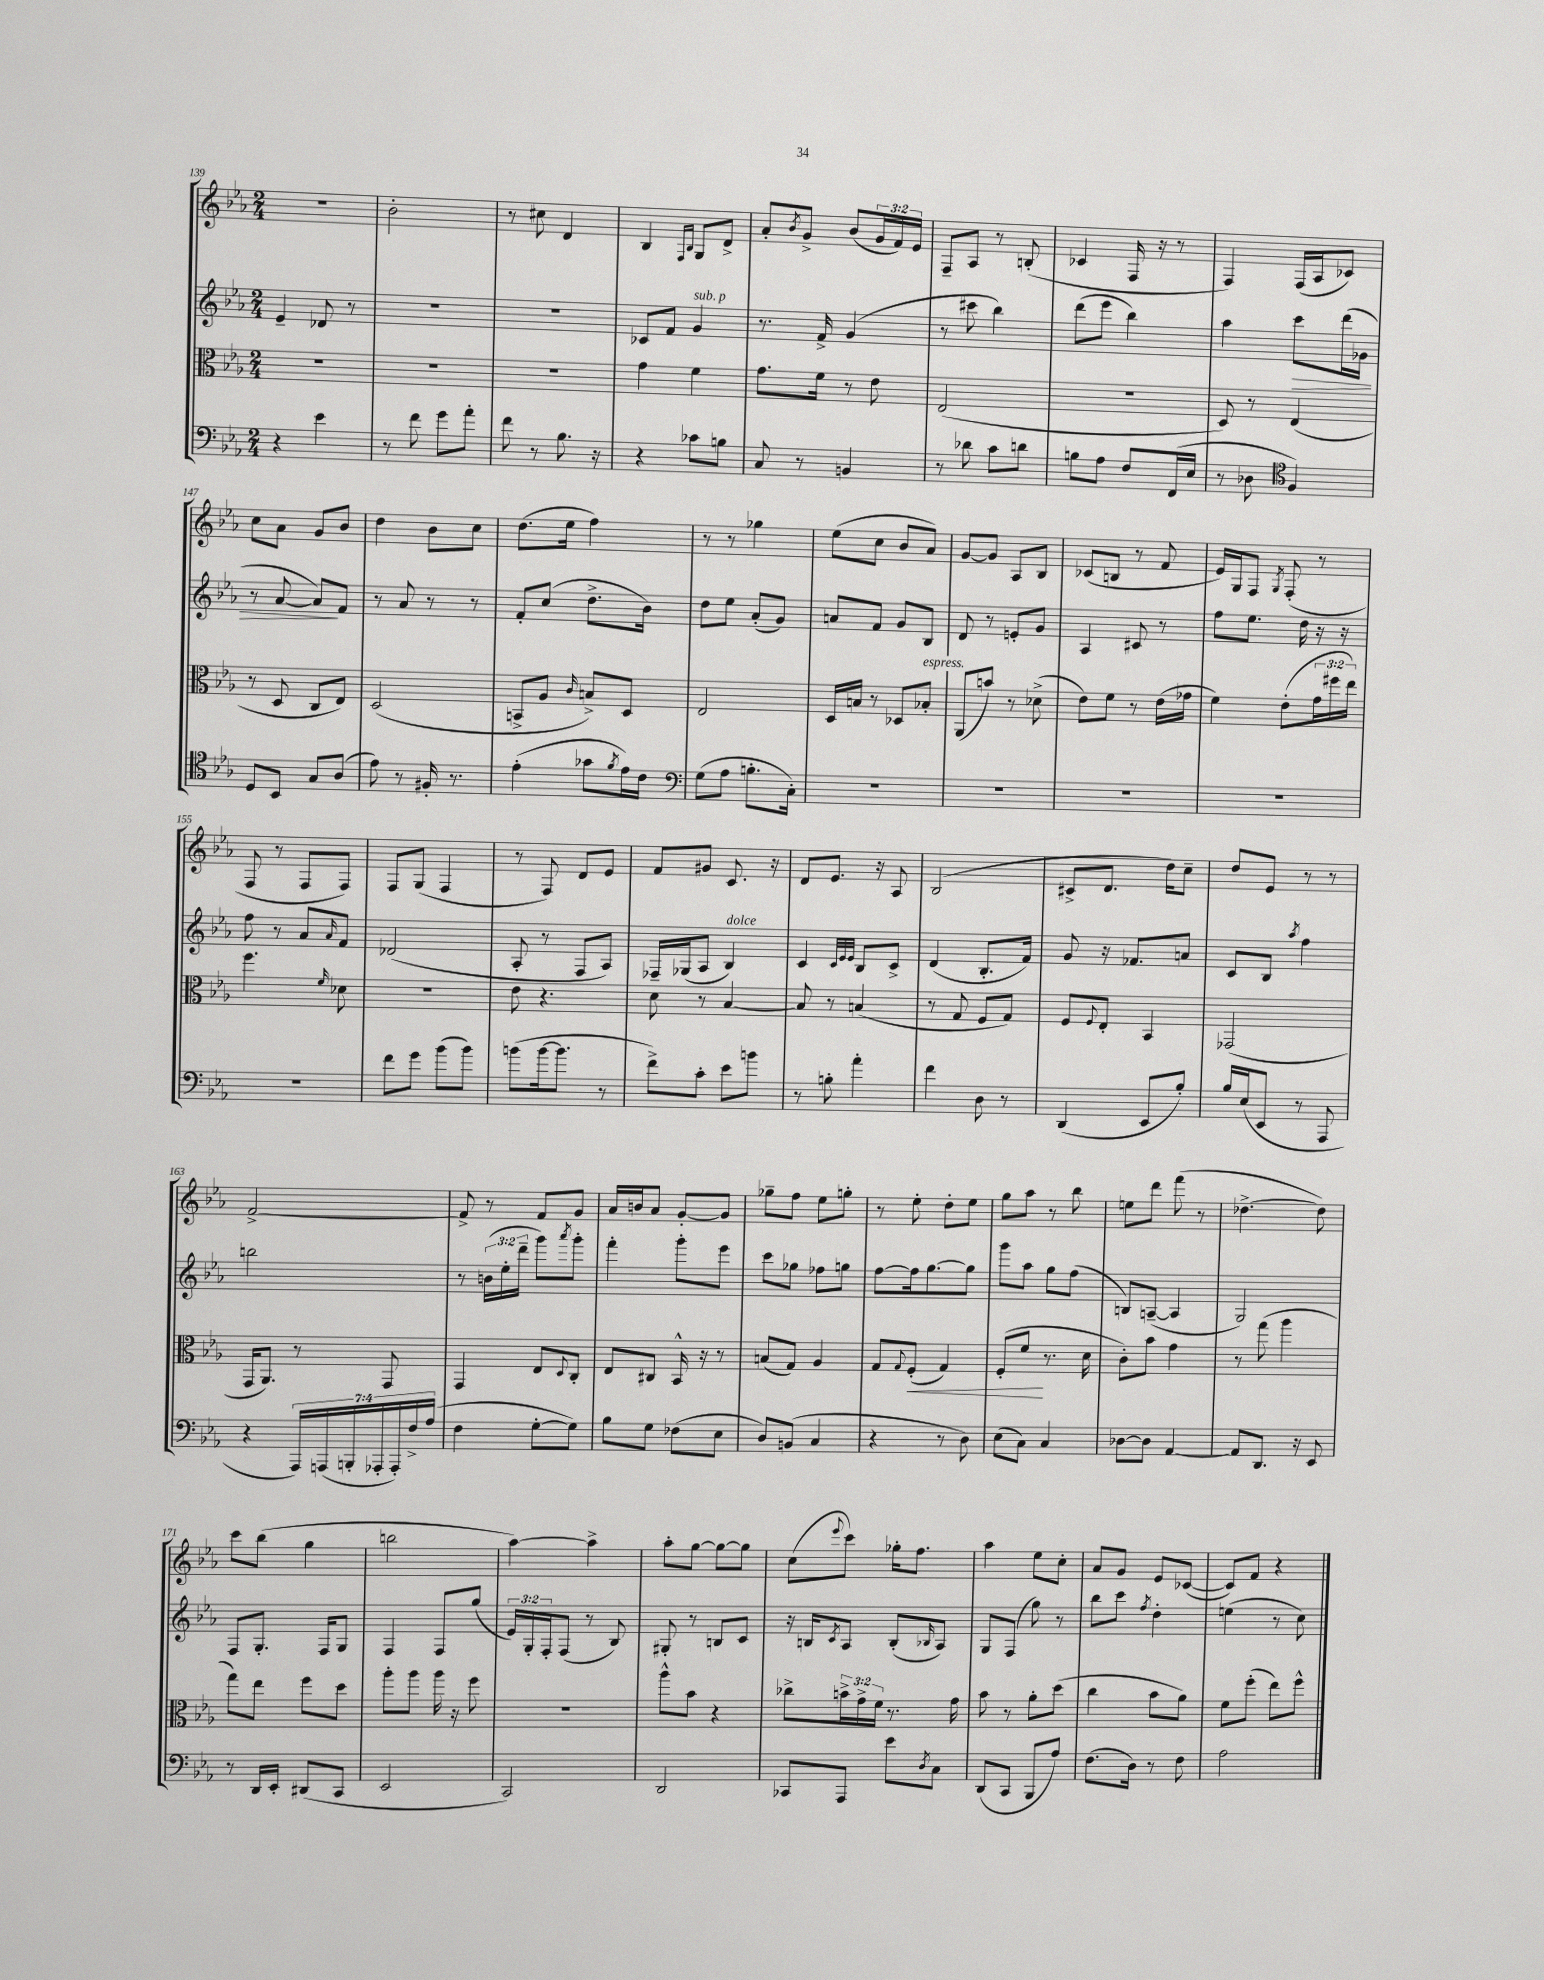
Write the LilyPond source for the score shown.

<<
\new StaffGroup <<
\new Staff = "s0" {
    \clef treble \key ees \major \numericTimeSignature \time 2/4 \override Staff.TupletNumber.text = #tuplet-number::calc-fraction-text
    R2 |
    bes'2-. |
    r8 cis''8 d'4 |
    bes4 \grace { f16 bes16 } g8 d'8-> |
    aes'8-. \acciaccatura { bes'8 } g'8-> bes'8( \tuplet 3/2 { g'16 f'16) ees'16 } |
    f8-- aes8 r8 b8-.( |
    ces'4 f16 r16 r8 |
    f4) f16( aes16 ces'8) |
    c''8 aes'8 g'8 bes'8 |
    d''4 bes'8 c''8 |
    d''8.( ees''16 f''4) |
    r8 r8 ges''4 |
    ees''8( c''8 bes'8 aes'8) |
    g'8~ g'8 aes8 bes8 |
    ces'8( b8 r8 f'8 |
    ees'16) g16 f8 \acciaccatura { g8 } f8-.( r8 |
    f8 r8 f8 f8) |
    f8 g8( f4 |
    r8 f8) d'8 ees'8 |
    f'8 gis'8 c'8. r16 |
    d'8 ees'8. r16 aes8 |
    bes2( |
    cis'8-> d'8. d''16) c''8-- |
    d''8 ees'8 r8 r8 |
    f'2~-> |
    f'8-> r8 f'8 g'8 |
    aes'16 b'16 aes'8 g'8~-. g'8 |
    ges''8-- f''8 ees''8 g''8-. |
    r8 ees''8-. d''8-. ees''8 |
    g''8 aes''8 r8 bes''8 |
    e''8 d'''8 f'''8( r8 |
    des''4.~-> des''8) |
    c'''8 bes''8( g''4 |
    b''2 |
    aes''4~) aes''4-> |
    aes''8-. g''8~ g''8~ g''8 |
    c''8( \appoggiatura { ees'''8 } c'''8) ges''16-. f''8. |
    aes''4 ees''8 c''8-. |
    aes'8 g'8 ees'8 ces'8~( |
    ces'8) f'8 r4 \bar "|." |
}
\new Staff = "s1" {
    \clef treble \key ees \major \numericTimeSignature \time 2/4 \override Staff.TupletNumber.text = #tuplet-number::calc-fraction-text
    ees'4-- des'8 r8 |
    r2 |
    R2 |
    ces'8 f'8 g'4^\markup { \italic "sub. p" } |
    r8. f'16-> g'4( |
    r8 cis'''8 bes''4) |
    d'''8( ees'''8 bes''4) |
    aes''4 c'''8\> d'''16( ges'16 |
    r8 aes'8~ aes'8\!) f'8 |
    r8 aes'8 r8 r8 |
    f'8-. c''8( d''8.-> bes'16) |
    d''8 ees''8 aes'8-.( g'8) |
    a'8 f'8 g'8 bes8 |
    d'8 r8 e'8-. g'8 |
    aes4 cis'8 r8 |
    f''8 ees''8. d''16 r16 r16 |
    f''8 r8 aes'8 \grace { aes'16 } f'8 |
    des'2( |
    aes8-. r8 f8 aes8) |
    fes16-- ges16( aes8 bes4^\markup { \italic "dolce" }) |
    c'4 \grace { c'32 ees'32 ees'32 } bes8 c'8-> |
    d'4( bes8.-. f'16) |
    g'8 r16 fes'8. a'8 |
    c'8 bes8 \acciaccatura { aes''8 } f''4 |
    b''2 |
    r8 \tuplet 3/2 { b'16( ees''16-. d'''16-- } g'''8) \acciaccatura { aes'''8 } g'''8-. |
    f'''4-. g'''8-. ees'''8 |
    c'''8 ges''8 fes''8 g''8 |
    f''8~ f''16 g''8.~ g''8 |
    g'''8 aes''8 g''8 f''8( |
    b8) a8~--( a4 |
    g2) |
    f8 g8.-. f16 g8 |
    f4 f8 g''8( |
    \tuplet 3/2 { ees'16) g16-. f16-. } f8( r8 bes8) |
    gis8-. r8 b8 c'8 |
    r16 b16 \acciaccatura { c'8 } aes8 b8-.( \grace { bes16 } aes8) |
    g8 f8( g''8) r8 |
    bes''8 c'''8 \acciaccatura { f''8 } d''4-. |
    e''4( r8 c''8) \bar "|." |
}
\new Staff = "s2" {
    \clef alto \key ees \major \numericTimeSignature \time 2/4 \override Staff.TupletNumber.text = #tuplet-number::calc-fraction-text
    R2 |
    R2 |
    R2 |
    g'4 f'4 |
    g'8. f'16 r8 ees'8 |
    ees2( |
    R2 |
    d8) r8 ees4( |
    r8 d8 c8 ees8) |
    d2( |
    b,8-> aes8 \grace { c'16 } b8->) d8 |
    ees2 |
    d16 b16 r8 des8 bes8-.^\markup { \italic "espress." } |
    aes,8( b'8) r8 des'8->( |
    ees'8) f'8 r8 ees'16( ges'16 |
    f'4) ees'8-.( \tuplet 3/2 { g'16 fis''16 ees''16) } |
    f''4. \grace { f'16 } des'8 |
    R2 |
    ees'8 r4. |
    d'8 r8 bes4~ |
    bes8 r8 b4( |
    r8 g8 f8 g8) |
    f8 \appoggiatura { f8 } ees8-. bes,4 |
    ges,2( |
    g,16 aes,8.) r8 g,8 |
    g,4 ees8 \appoggiatura { d8 } c8-. |
    ees8 cis8 bes,16-^ r16 r8 |
    b8( g8) aes4 |
    g8 \appoggiatura { g8 } f8-.\<( g4) |
    f8-.( f'8\! r8. d'16 |
    c'8-.) bes'8 g'4 |
    r8 g''8( aes''4 |
    g''8) ees''8 f''8 d''8 |
    aes''8-. aes''8 aes''16 r16 f''8 |
    r2 |
    aes''8-^ bes'8 r4 |
    ces''8-> \tuplet 3/2 { b'16-> g'16-> f'16 } r8. g'16 |
    bes'8 r8 aes'8-. d''8( |
    c''4 bes'8 aes'8) |
    f'8 f''8-.( ees''8) f''8-^ \bar "|." |
}
\new Staff = "s3" {
    \clef bass \key ees \major \numericTimeSignature \time 2/4 \override Staff.TupletNumber.text = #tuplet-number::calc-fraction-text
    r4 ees'4 |
    r8 f'8 g'8 aes'8-. |
    f'8 r8 bes8. r16 |
    r4 ces'8 b8 |
    c8 r8 b,4 |
    r8 des'8 c'8 d'8 |
    b8 aes8 f8 f,16( ees16 |
    r8 des8 \clef tenor f4) |
    d8 bes,8 g8 aes8( |
    ees'8) r8 fis16-. r8. |
    ees'4-.( ges'8 \acciaccatura { f'8 } ees'16) c'16 |
    \clef bass g8( aes8 b8.-. c16-.) |
    R2 |
    R2 |
    R2 |
    R2 |
    R2 |
    f'8 g'8 bes'8( bes'8) |
    b'8( b'16~ b'8. r8 |
    f'8->) c'8-. ees'8 b'8 |
    r8 b8-. aes'4-. |
    f'4 d8 r8 |
    d,4( ees,8 bes8-.) |
    bes16 ees16( ees,8 r8 aes,,8 |
    r4 \tuplet 7/4 { aes,,16) a,,16( b,,16-. aes,,16-. aes,,16-.) f16-> aes16( } |
    f4 g8~-. g8) |
    bes8 g8 fes8( ees8 |
    d8) b,8( c4 |
    r4 r8 d8) |
    ees8( c8) c4 |
    des8~ des8 aes,4~ |
    aes,8 d,8. r16 ees,8 |
    r8 d,16 ees,16-. dis,8( c,8 |
    ees,2 |
    c,2) |
    d,2 |
    ces,8 aes,,8 ees'8 \acciaccatura { d8 } c8 |
    d,8( c,8 bes,,8 aes8) |
    f8.( d16) r8 f8 |
    aes2 \bar "|." |
}
>>
>>
\layout { \context { \Score currentBarNumber = #139 } }
